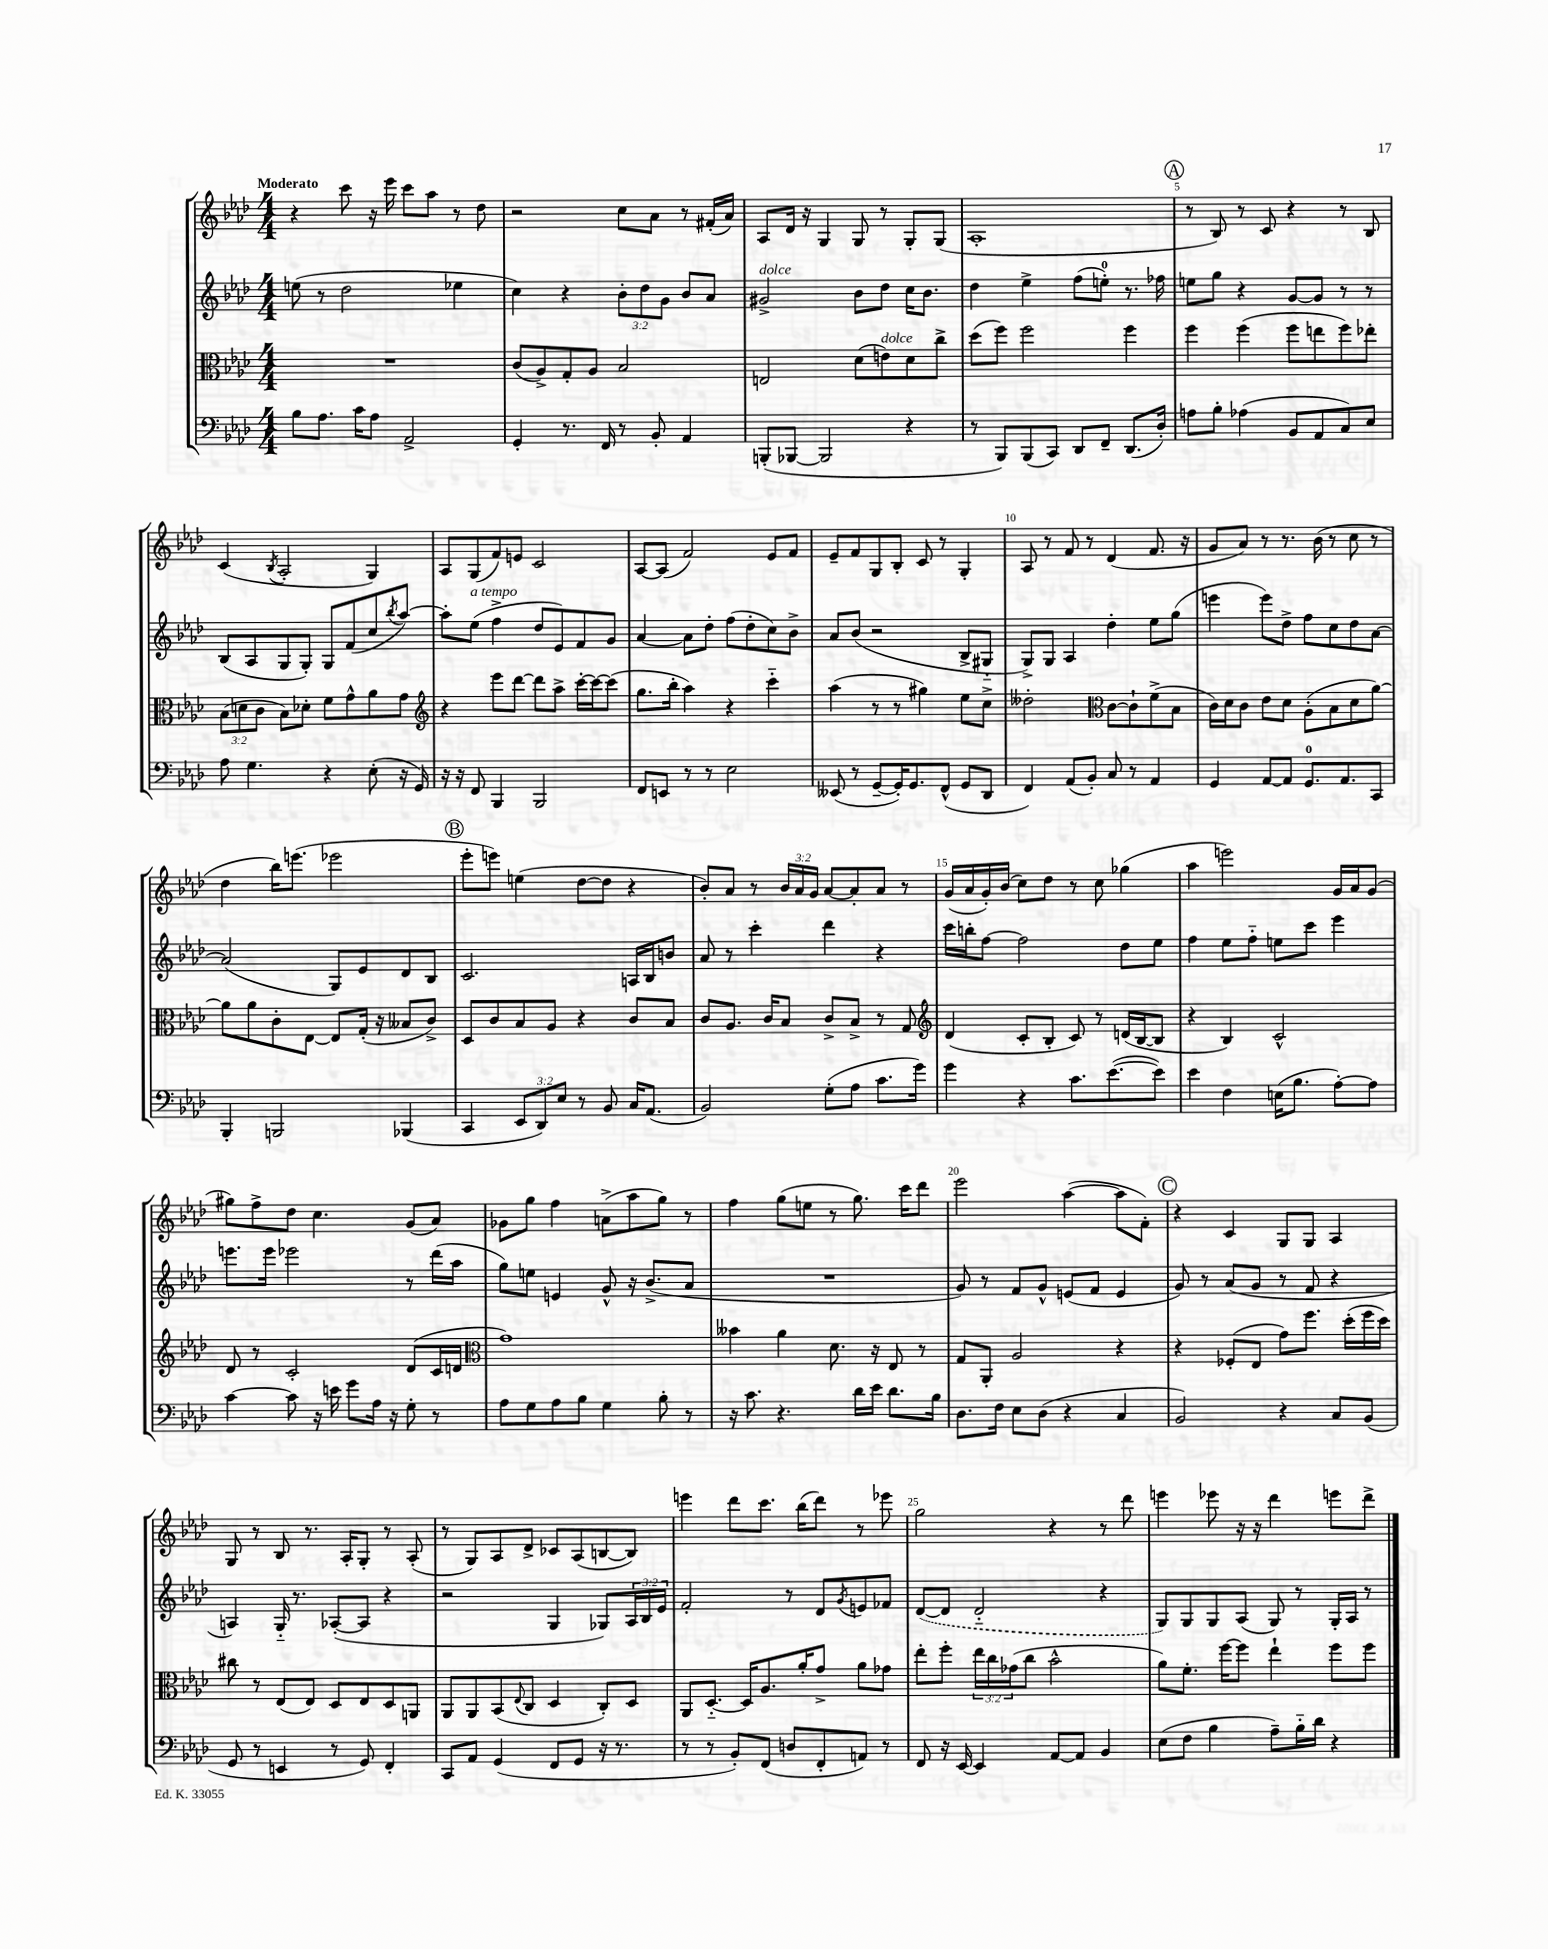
<<
\new StaffGroup <<
\new Staff = "s0" {
    \clef treble \key aes \major \numericTimeSignature \time 4/4 \override Staff.TupletNumber.text = #tuplet-number::calc-fraction-text \tempo "Moderato"
    r4 c'''8 r16 ees'''16 c'''8 aes''8 r8 des''8 |
    r2 c''8 aes'8 r8 fis'16-.( aes'16) |
    aes8 des'16 r16 g4 g8 r8 g8-. g8( |
    aes1-. |
    \mark \markup { \circle "A" } r8 bes8) r8 c'8 r4 r8 bes8 |
    c'4( \acciaccatura { bes8 } aes2-. g4) |
    aes8 g8( f'8) e'8 c'2 |
    aes8~ aes8( f'2) ees'8 f'8 |
    ees'8-- f'8 g8 bes8-. c'8 r8 g4-. |
    aes8 r8 f'8 r8 des'4( f'8. r16 |
    g'8 aes'8) r8 r8. bes'16( r8 c''8 r8 |
    des''4 bes''16) e'''8.( ees'''2 |
    \mark \markup { \circle "B" } ees'''8-. e'''8) e''4( des''8~ des''8 r4 |
    bes'8-.) aes'8 r8 \tuplet 3/2 { bes'16 aes'16 g'16 } aes'8~ aes'8-. aes'8 r8 |
    g'16( aes'16 g'16-.) bes'16( c''8) des''8 r8 c''8 ges''4( |
    aes''4 e'''2) g'16 aes'16 g'8( |
    gis''8) f''8-> des''8 c''4. g'8( aes'8) |
    ges'8 g''8 f''4 a'8->( aes''8 g''8) r8 |
    f''4 g''8( e''8 r8 g''8.) c'''16 des'''8 |
    ees'''2 aes''4~( aes''8 f'8-.) |
    \mark \markup { \circle "C" } r4 c'4 g8 g8 aes4 |
    g8 r8 bes8 r8. aes16-. g8-. r8 aes8-.( |
    r8 g8) aes8 des'8-> ces'8 aes8( b8~ b8) |
    e'''4 des'''8 c'''8. bes''16( des'''8) r8 ees'''8 |
    g''2 r4 r8 des'''8 |
    e'''4 ees'''8 r16 r16 des'''4 e'''8 des'''8-> \bar "|." |
}
\new Staff = "s1" {
    \clef treble \key aes \major \numericTimeSignature \time 4/4 \override Staff.TupletNumber.text = #tuplet-number::calc-fraction-text
    e''8( r8 des''2 ees''4 |
    c''4) r4 \tuplet 3/2 { bes'8-. des''8 g'8 } bes'8 aes'8 |
    gis'2->^\markup { \italic "dolce" } bes'8 des''8 c''16 bes'8. |
    des''4 ees''4-> f''8( e''8-0-.) r8. fes''16 |
    \mark \markup { \circle "A" } e''8 g''8 r4 g'8~ g'8 r8 r8 |
    bes8( aes8 g8 g8-.) g8 f'8( c''8 \acciaccatura { bes''8 } aes''8~) |
    aes''8-. ees''8^\markup { \italic "a tempo" }( f''4-> des''8 ees'8) f'8 g'8 |
    aes'4~ aes'8 des''8-. f''8( des''8-. c''8) bes'8-> |
    aes'8 bes'8( r2 bes8-> gis8-_ |
    g8->) g8 aes4 des''4-. ees''8 g''8( |
    e'''4 e'''8) des''8-> f''8 c''8 des''8 aes'8~ |
    aes'2( g8) ees'8 des'8 bes8 |
    \mark \markup { \circle "B" } c'2. a16 bes16 b'8 |
    aes'8 r8 c'''4-. des'''4 r4 |
    c'''16 b''16-. f''8~ f''2 des''8 ees''8 |
    f''4 ees''8 f''8-_ e''8 c'''8 ees'''4 |
    e'''8. e'''16 ees'''2 r8 des'''16( aes''16 |
    g''8) e''8 e'4 g'8-^ r16 bes'8.->( aes'8 |
    R1 |
    g'8) r8 f'8 g'8-^ e'8( f'8 e'4 |
    \mark \markup { \circle "C" } g'8) r8 aes'8( g'8 r8 f'8 r4 |
    a4) g16-_ r8. aes8~-.( aes8 r4 |
    r2 g4 ges8) \tuplet 3/2 { aes16 bes16 ees'16 } |
    f'2-. r8 des'8 \acciaccatura { g'8 } e'8 fes'8 |
    \once \slurDashed des'8~( des'8 des'2-_ r4 |
    g8) g8 g8 aes8( g8) r8 g16-. aes16 r8 \bar "|." |
}
\new Staff = "s2" {
    \clef alto \key aes \major \numericTimeSignature \time 4/4 \override Staff.TupletNumber.text = #tuplet-number::calc-fraction-text
    R1 |
    c'8( aes8->) g8-. aes8 bes2 |
    e2 des'8( e'8^\markup { \italic "dolce" }) des'8 c''8-> |
    des''8( f''8) f''2 f''4 |
    \mark \markup { \circle "A" } f''4 f''4( f''8 e''8 f''8) ees''8-. |
    \tuplet 3/2 { bes8( d'8 c'8 } bes8) des'8-. f'8 g'8-^ aes'8 g'8 |
    \clef treble r4 ees'''8 des'''8~ des'''8 aes''8-> c'''16~-. c'''16~ c'''8( |
    g''8. bes''16-. aes''4) r4 c'''4-_ |
    aes''4( r8 r8 gis''4) ees''8 c''8-> |
    deses''2-. \clef alto c'8~ c'8-! f'8->( bes8 |
    c'16) des'16 c'8 ees'8 des'8 aes8-.( bes8 des'8 aes'8~) |
    aes'8 aes'8 c'8-. ees8~ ees8 g16-.( r16 beses8 c'8->) |
    \mark \markup { \circle "B" } des8 c'8 bes8 aes8 r4 c'8 bes8 |
    c'8 aes8. c'16 bes8 c'8-> bes8-> r8 g8 |
    \clef treble des'4( c'8-. bes8-. c'8) r8 d'16( bes16~ bes8 |
    r4 bes4) c'2-^ |
    des'8 r8 c'2-. des'8( c'16 d'16 |
    \clef alto g'1) |
    beses'4 aes'4 des'8. r16 ees8 r8 |
    g8 aes,8-. aes2 r4 |
    \mark \markup { \circle "C" } r4 fes8-.( ees8 g'8) f''8. des''16-.( f''16 des''16) |
    cis''8 r8 ees8( ees8) des8 ees8 des8 a,8 |
    aes,8 aes,8 bes,8( \appoggiatura { ees8 } c8 des4 c8-.) des8 |
    aes,8 des8.~-_ des16 aes8. aes'16-. g'8-> aes'8 ges'8 |
    ees''8-. f''8-. \tuplet 3/2 { ees''16 c''16 ges'16( } c''8 bes'2-^ |
    aes'8) f'8.-. f''16~ f''8 ees''4-! f''8 f''8 \bar "|." |
}
\new Staff = "s3" {
    \clef bass \key aes \major \numericTimeSignature \time 4/4 \override Staff.TupletNumber.text = #tuplet-number::calc-fraction-text
    bes8 aes8. c'16 aes8 aes,2-> |
    g,4-. r8. f,16 r8 bes,8-. aes,4 |
    b,,8-.( bes,,8~ bes,,2 r4 |
    r8 bes,,8) bes,,8( c,8) des,8 f,8-- des,8.( des16-.) |
    \mark \markup { \circle "A" } a8 bes8-. aes4( bes,8 aes,8 c8) ees8 |
    aes8 g4. r4 ees8-.( r16 g,16) |
    r16 r16 f,8 bes,,4 bes,,2 |
    f,8 e,8 r8 r8 ees2 |
    eeses,8( r8 g,8~-- g,16-.) g,8. f,8-^( g,8 des,8 |
    f,4) aes,8( bes,8-.) c8 r8 aes,4 |
    g,4 aes,8~ aes,8 g,8.-0 aes,8. c,8 |
    bes,,4-. b,,2 bes,,4( |
    \mark \markup { \circle "B" } c,4 \tuplet 3/2 { ees,8 des,8) ees8 } r8 bes,8 c16 aes,8.( |
    bes,2) g8-.( aes8 c'8. g'16) |
    g'4 r4 c'8. ees'8.~( ees'8) |
    ees'4 f4 e16( bes8. aes8~-.) aes8 |
    c'4~ c'8 r16 e'16 g'8 aes16 r16 g8-. r8 |
    aes8 g8 aes8 bes8 g4 bes8-. r8 |
    r16 c'8. r4. des'16 ees'16 des'8. bes16 |
    des8. f16 ees8 des8( r4 c4 |
    \mark \markup { \circle "C" } bes,2) r4 c8 bes,8( |
    g,8 r8 e,4 r8 g,8) f,4-. |
    c,8 aes,8 g,4( f,8 g,8 r16 r8. |
    r8 r8 bes,8-.) f,8( d8 f,8-. a,8) r8 |
    f,8 r16 ees,16~ ees,4 aes,8~ aes,8 bes,4 |
    ees8( f8 bes4 aes8--) bes16-_ des'16 r4 \bar "|." |
}
>>
>>
\layout { \context { \Score \override BarNumber.break-visibility = ##(#f #t #t) barNumberVisibility = #(every-nth-bar-number-visible 5) } }
